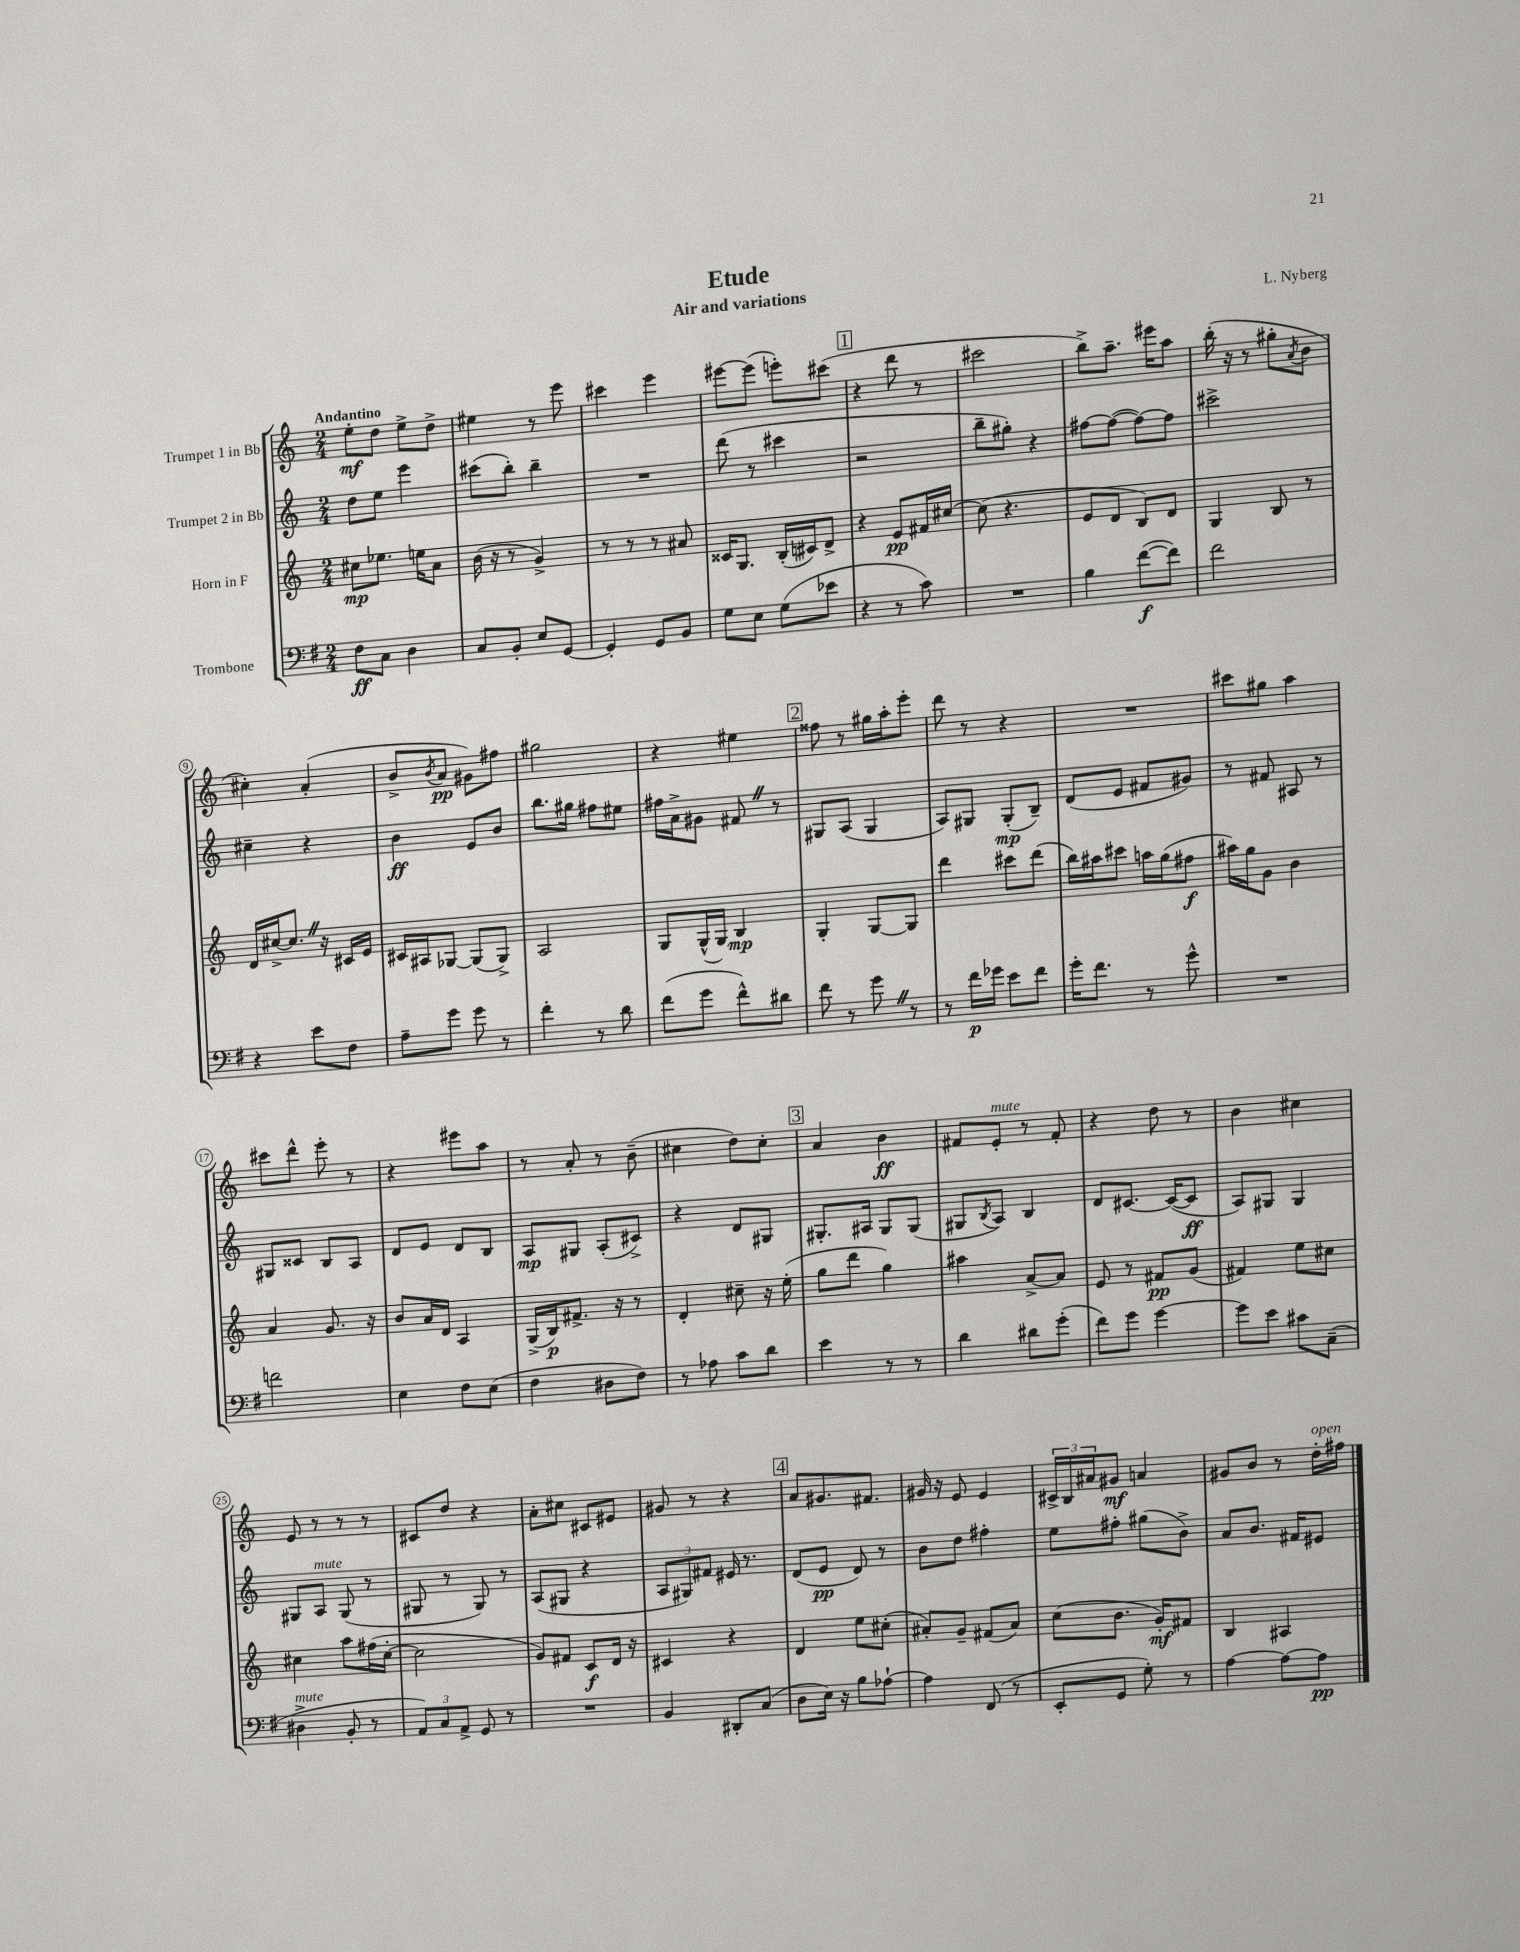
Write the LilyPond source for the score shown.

\header { title = "Etude" composer = "L. Nyberg" subtitle = "Air and variations" }
<<
\new StaffGroup <<
\new Staff = "s0" \with { instrumentName = "Trumpet 1 in Bb" } {
    \clef treble \key c \major \numericTimeSignature \time 2/4 \tempo "Andantino"
    e''8-.\mf d''8 e''8-> d''8-> |
    eis''4 r8 e'''8 |
    cis'''4 e'''4 |
    eis'''8~ eis'''8( e'''8-.) cis'''8( |
    \mark \markup { \box "1" } r4 d'''8 r8 |
    cis'''2 |
    b''8->) a''8.-- eis'''16 a''8 |
    b''16-.( r16 r8 gis''8-. \acciaccatura { a'8 } b'8 |
    cis''4-.) a'4-.( |
    b'8-> \acciaccatura { b'8 } a'8\pp gis'8) fis''8 |
    gis''2 |
    r4 eis''4 |
    \mark \markup { \box "2" } fisis''8 r8 gis''16 a''16-. e'''8-. |
    d'''8 r8 r4 |
    R2 |
    cis'''8 gis''8 a''4 |
    cis'''8 d'''8-^ e'''8-. r8 |
    r4 eis'''8 a''8 |
    r8 a'8-. r8 b'8--( |
    cis''4 d''8) cis''8-. |
    \mark \markup { \box "3" } a'4 b'4\ff |
    fis'8 e'8-.^\markup { \italic "mute" } r8 fis'8-. |
    r4 d''8 r8 |
    b'4 cis''4 |
    e'8 r8 r8 r8 |
    cis'8 d''8 r4 |
    a'8-. cis''8 cis'8 eis'8 |
    gis'8 r8 r4 |
    \mark \markup { \box "4" } a'8 gis'8. fis'8. |
    gis'16 r16 e'8 e'4 |
    \tuplet 3/2 { cis'16-> b16 ais'16 } gis'8\mf a'4 |
    gis'8 b'8 r8 d''16-.^\markup { \italic "open" } fis''16 \bar "|." |
}
\new Staff = "s1" \with { instrumentName = "Trumpet 2 in Bb" } {
    \clef treble \key c \major \numericTimeSignature \time 2/4
    d''8 e''8 e'''4 |
    cis'''8( b''8-.) b''4-- |
    R2 |
    d'''8( r8 cis'''4 |
    \mark \markup { \box "1" } r2 |
    b''8-- gis''8-.) r4 |
    fis''8~ fis''8~( fis''8~) fis''8 |
    cis'''2-> |
    cis''4-- r4 |
    b'4\ff e'8 b'8 |
    b''8. gis''16 fis''8 eis''8 |
    fis''16 a'16-> gis'8 fis'8 \once \override BreathingSign.text = \markup { \musicglyph "scripts.caesura.straight" } \breathe r8 |
    \mark \markup { \box "2" } gis8 a8( gis4 |
    a8) gis8 gis8-.\mp( b8--) |
    d'8( e'8 fis'8 gis'8) |
    r8 fis'8 ais8 r8 |
    gis8 cisis'8 b8 a8 |
    d'8 e'8 d'8 b8 |
    a8\mp gis8 a8-.( cis'8->) |
    r4 d'8 gis8 |
    \mark \markup { \box "3" } gis8.-. ais16 gis8 gis8( |
    gis8 \acciaccatura { b8 } a8) b4 |
    d'8 cis'8.~ cis'16~( cis'8\ff |
    a8) gis8 gis4 |
    gis8 a8^\markup { \italic "mute" } gis8( r8 |
    gis8 r8 gis8) r8 |
    a8( gis8 r4 |
    \tuplet 3/2 { a8 gis8) fis'8 } eis'16 r8. |
    \mark \markup { \box "4" } d'8( e'8\pp d'8) r8 |
    b'8 d''8 fis''4-. |
    e''8 fis''8-. gis''8( b'8->) |
    a'8 b'8. fis'16 eis'8 \bar "|." |
}
\new Staff = "s2" \with { instrumentName = "Horn in F" } {
    \clef treble \key c \major \numericTimeSignature \time 2/4
    cis''8\mp ees''8. e''16 a'8 |
    b'16( r16 r8 g'4->) |
    r8 r8 r8 ais'8 |
    cisis'16 g8. b16-.( cis'16) d'8-> |
    \mark \markup { \box "1" } r4 e'8\pp fis'16 cis''16~ |
    cis''8( r4. |
    e'8 d'8 b8) d'8 |
    g4 b8 r8 |
    d'16 cis''16~-> cis''8. \once \override BreathingSign.text = \markup { \musicglyph "scripts.caesura.straight" } \breathe r16 cis'16 e'16 |
    cis'16 ais16 ges8~ ges8( ges8->) |
    a2 |
    g8 g16-^( g16) b4\mp |
    \mark \markup { \box "2" } g4-. g8~ g8 |
    d'''4 cis'''8 d'''8( |
    b''16) ais''16 cis'''8 a''16 g''16( fis''8\f |
    ais''16) g''16 g'8 b'4 |
    a'4 g'8. r16 |
    b'8 a'16 d'16 a4 |
    g16->( b16\p) fis'8.-> r16 r8 |
    d'4-. cis''8-- r16 e''16-.( |
    \mark \markup { \box "3" } g''8 d'''8 g''4) |
    ais''4 a'8~-> a'8 |
    e'8 r8 fis'8\pp g'8( |
    fis'4) e''8 cis''8 |
    cis''4 a''8 fis''16( cis''16~-. |
    cis''2 |
    g'8) fis'8 c'8\f d'16 r16 |
    cis'4 r4 |
    \mark \markup { \box "4" } d'4 e''8 cis''8-.( |
    ais'8-.) g'8-- fis'8( ais'8) |
    c''8( b'8. g'16-.\mf) fis'8 |
    b4 ais4 \bar "|." |
}
\new Staff = "s3" \with { instrumentName = "Trombone" } {
    \clef bass \key g \major \numericTimeSignature \time 2/4
    fis8\ff c8 d4 |
    c8 b,8-. e8 g,8~ |
    g,4-. g,8 b,8 |
    g8 e8 g8( ees'8 |
    \mark \markup { \box "1" } r4 r8 c'8) |
    R2 |
    b4 fis'8~\f( fis'8) |
    fis'2 |
    r4 e'8 fis8 |
    a8-- g'8 g'8 r8 |
    fis'4-. r8 d'8 |
    fis'8( g'8 fis'8-^) dis'8 |
    \mark \markup { \box "2" } fis'8 r8 g'8 \once \override BreathingSign.text = \markup { \musicglyph "scripts.caesura.straight" } \breathe r8 |
    r8 fis'16\p ges'16 e'8 fis'8 |
    g'16-. fis'8. r8 g'8-^ |
    R2 |
    f'2 |
    e4 fis8 e8( |
    fis4 dis8 fis8) |
    r8 aes8 c'8 d'8 |
    \mark \markup { \box "3" } e'4 r8 r8 |
    d'4 dis'8 g'8-.( |
    fis'8) g'8 g'4~ |
    g'8 e'8 cis'8 c8--( |
    dis4->^\markup { \italic "mute" } b,8-. r8 |
    \tuplet 3/2 { a,8) c8 a,8-> } g,8 r8 |
    R2 |
    b,4 dis,8-. c8( |
    \mark \markup { \box "4" } d8 e16) r16 b8 aes8~-! |
    aes4 fis,8( r8 |
    e,8-. g,8 g8-.) r8 |
    a4~ a8~ a8\pp \bar "|." |
}
>>
>>
\layout { \context { \Score \override BarNumber.stencil = #(make-stencil-circler 0.1 0.3 ly:text-interface::print) } }
